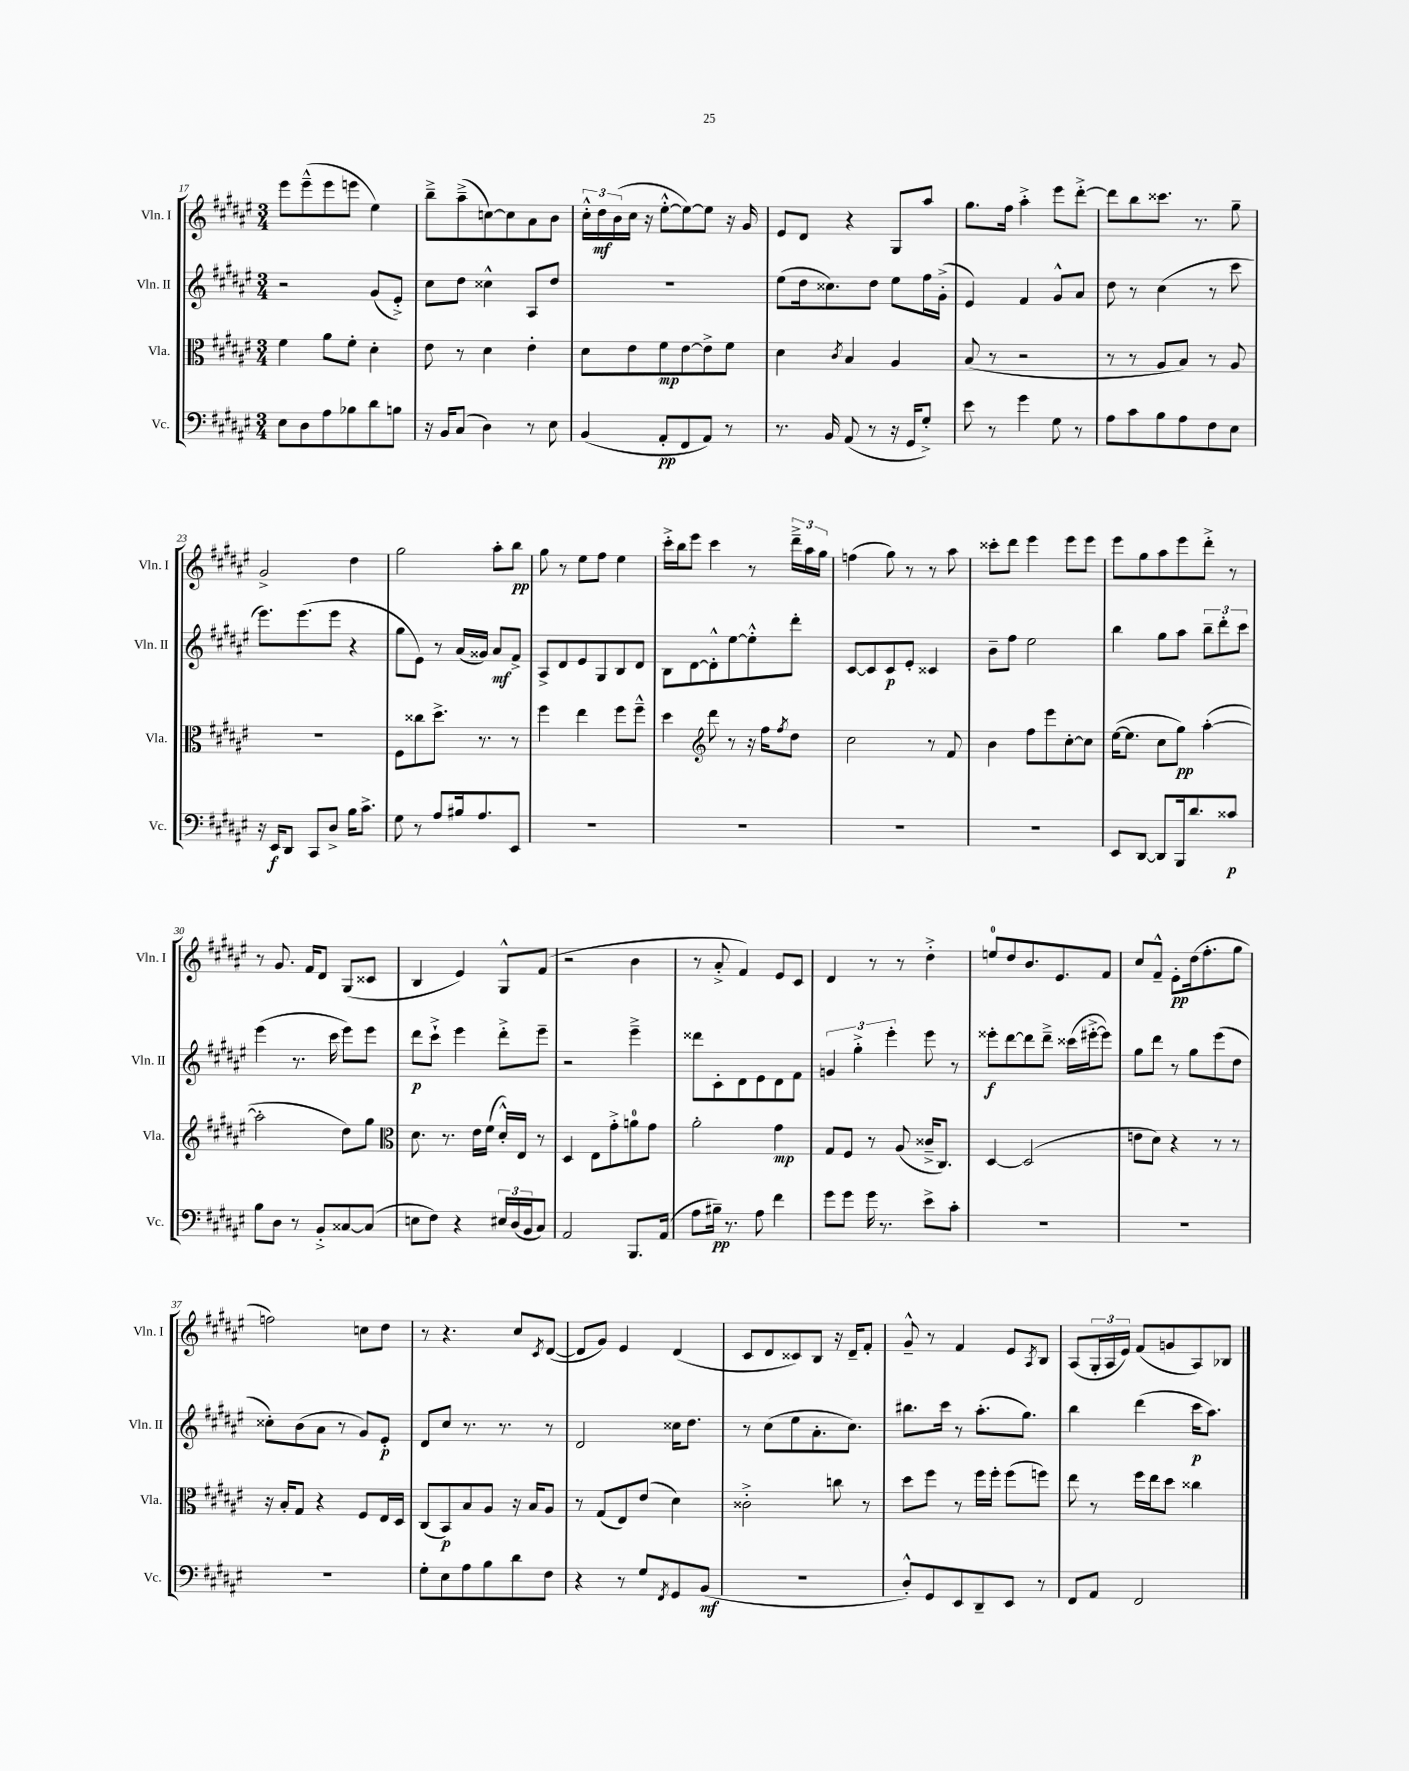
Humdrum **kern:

**kern	**kern	**kern	**kern
*staff4	*staff3	*staff2	*staff1
*clefF4	*clefC3	*clefG2	*clefG2
*k[f#c#g#d#a#e#]	*k[f#c#g#d#a#e#]	*k[f#c#g#d#a#e#]	*k[f#c#g#d#a#e#]
*M3/4	*M3/4	*M3/4	*M3/4
8E#	4f#	2r	8eee#
8D#	.	.	(8eee#~^^
8A#	8a#	.	8eee#
8B-	8f#'	.	8eee
8d#	4d#'	(8g#	4ee#)
8B	.	8e#'^)	.
=	=	=	=
16r	8e#	8cc#	8bb~^
16BB	.	.	.
(8C#	8r	8dd#	(8aa#~^
4D#)	4d#	4cc##^^	[8cc)
.	.	.	8cc]
8r	4e#'	8A#	8a#
8E#	.	8dd#	8b
=	=	=	=
(4BB	8d#	2.r	24cc#'^^
.	.	.	24dd#
.	.	.	(24b
.	8e#	.	16cc#
.	.	.	16r
8AA#'	8f#	.	[8ee#'^^
8FF#	[8e#	.	8ee#_)
8AA#)	8e#^]	.	8ee#]
8r	8f#	.	16r
.	.	.	16g#
=	=	=	=
8.r	4d#	(8ee#	8e#
.	.	16dd#	8d#
16BB	.	8.cc##)	.
.	8qc#	.	.
(8AA#	4B	.	4r
8r	.	8dd#	.
16r	4A#	8ee#	8G#
16GG#	.	.	.
8G#'^)	.	16ff#	8aa#
.	.	(16g#'^	.
=	=	=	=
8e#	(8B	4e#)	8.gg#
8r	8r	.	.
.	.	.	16ff#
4g#	2r	4f#	4aa#'^
8G#	.	8g#^^	8eee#
8r	.	8a#	[8ddd#'^
=	=	=	=
8A#	8r	8dd#	8ddd#]
8c#	8r	8r	8bb
8B	8A#	(4cc#	8.ccc##
8A#	8B)	.	.
.	.	.	8.r
8F#	8r	8r	.
8E#	8A#	8ccc#	8gg#~
=	=	=	=
16r	2.r	8.eee#)	2g#^
16EE#	.	.	.
8DD#	.	.	.
.	.	(8.eee#	.
8CC#	.	.	.
8D#^	.	8eee#	.
16B	.	4r	4dd#
8.c#^	.	.	.
=	=	=	=
8G#	8F#	8gg#	2gg#
8r	8cc##	8e#)	.
8A#	8.dd#^	8r	.
16B#	.	(16a#	.
8.A#	8.r	16g##)	.
.	.	8a#	8aa#'
8EE#	8r	8f#^	8bb
=	=	=	=
2.r	4ff#	8A#^	8gg#
.	.	8d#	8r
.	4ee#	8e#	8ee#
.	.	8G#	8ff#
.	8ff#	8B	4ee#
.	8ff#~^^	8d#	.
=	=	=	=
2.r	4dd#	8B	16ccc#'^
.	.	.	16bb
.	.	[8d#	8eee#
*	*clefG2	*	*
.	8ddd#	8d#'^^]	4ccc#
.	8r	[8ee#	.
.	16r	8ee#'^^]	8r
.	16ff#	.	.
.	8qff#	.	.
.	8dd#	8ddd#'	24ddd#~^
.	.	.	24aa#
.	.	.	24gg#
=	=	=	=
2.r	2cc#	[8c#	(4ff
.	.	8c#]	.
.	.	8c#	8gg#)
.	.	8e#'	8r
.	8r	4c##	8r
.	8f#	.	8aa#
=	=	=	=
2.r	4b	8b~	8ccc##'
.	.	8ff#	8ddd#
.	8ff#	2ee#	4eee#
.	8eee#	.	.
.	[8cc#'	.	8eee#
.	8cc#]	.	8eee#
=	=	=	=
8EE#	([16ee#	4bb	8eee#
.	8.ee#]	.	.
[8DD#	.	.	8gg#
8DD#]	8cc#	8gg#	8aa#
16BBB	8gg#)	8aa#	8eee#
8.d#	.	.	.
.	([4aa#'	12bb~	8ddd#'^
.	.	12ddd#'	.
8c##	.	.	8r
.	.	12ccc#	.
=	=	=	=
8B	2aa#']	(4eee#	8r
8D#	.	.	8.g#
8r	.	8.r	.
.	.	.	16f#
8BB'^	.	.	8d#
.	.	16ccc#	.
[8C##	8dd#)	8eee#)	(8G#
(8C##]	8gg#	8eee#	8c##
=	=	=	=
*	*clefC3	*	*
8E	8.d#	8ddd#	4B
8F#)	.	8ccc#`^	.
.	8.r	.	.
4r	.	4eee#	4e#)
.	16e#	.	.
.	(16f#	.	.
24E#	16d#'^^)	8ddd#'^	8G#^^
(24D#	.	.	.
.	16E#	.	.
24BB	.	.	.
8C#)	8r	8eee#~	(8f#
=	=	=	=
2AA#	4D#	2r	2r
.	8E#	.	.
.	8g#'^	.	.
8.BBB	8a	4eee#~^	4b
.	8g#	.	.
(16AA#	.	.	.
=	=	=	=
8A#	2a#'	8ddd##	8r
16B#~)	.	8c#'	8a#'^
8.r	.	.	.
.	.	8d#	4f#)
8A#	.	8e#	.
4f#	4g#	8d#	8e#
.	.	8f#	8c#
=	=	=	=
8g#	8G#	6g	4d#
8g#	8F#	.	.
.	.	6gg#'^	.
16g#	8r	.	8r
8.r	.	.	.
.	.	6eee#'	.
.	(8A#	.	8r
8e#^	16c##~^	8eee#	4dd#'^
.	8.C#)	.	.
8c#'	.	8r	.
=	=	=	=
2.r	[4D#	8eee##'	8ee
.	.	[8ddd#	8dd#
.	(2D#]	8ddd#]	8.b
.	.	8ddd#~^	.
.	.	.	8.e#
.	.	(16ccc##	.
.	.	[16eee#'^	.
.	.	8eee#])	8f#
=	=	=	=
2.r	8e	8gg#	8cc#
.	8d#)	8ddd#	8f#~^^
.	4r	8r	8e#'
.	.	8gg#	(16dd#
.	.	.	8.ff#'
.	8r	(8eee#	.
.	8r	8dd#	8gg#
=	=	=	=
2.r	16r	8cc##')	2ff)
.	16B'	.	.
.	8G#	(8b	.
.	4r	8a#	.
.	.	8r	.
.	8F#	8g#)	8cc
.	16E#	8e#'	8dd#
.	16D#	.	.
=	=	=	=
8G#'	(8C#	8d#	8r
8E#	8BB)	8cc#	4.r
8A#	8B	8.r	.
8B	8A#	.	.
.	.	8.r	.
8d#	16r	.	8cc#
.	16B	.	.
.	.	.	8qc#
8F#	8A#	8r	([8d#
=	=	=	=
4r	8r	2d#	8d#]
.	(8G#	.	8g#)
8r	8E#)	.	4e#
8G#	(8e#	.	.
8qFF#	.	.	.
8GG#	4d#)	16cc##	(4d#
.	.	8.dd#	.
(8BB	.	.	.
=	=	=	=
2.r	2c##'^	8r	8c#
.	.	(8cc#	8d#
.	.	8ee#	8c##)
.	.	8.a#'	8B
.	8cc	.	16r
.	.	8.cc#)	16d#~
.	8r	.	8f#'
=	=	=	=
8D#'^^)	8dd#	8.bb#	8g#~^^
8GG#	8ff#	.	8r
.	.	16ccc#	.
8EE#	8r	8r	4f#
8DD#~	16ff#	(8.aa#'	.
.	16ff#'	.	.
8EE#	(8ff#	.	8e#
.	.	8.gg#)	.
.	.	.	8qA#
8r	8ff)	.	8B
=	=	=	=
8FF#	8ee#	4bb	(8A#
8AA#	8r	.	24G#'
.	.	.	24A#
.	.	.	24e#)
2FF#	16ff#	(4ddd#	(8f#
.	16ee#	.	.
.	8dd#	.	8g
.	4cc##	16ccc#	8A#)
.	.	8.aa#)	.
.	.	.	8B-
==	==	==	==
*-	*-	*-	*-
